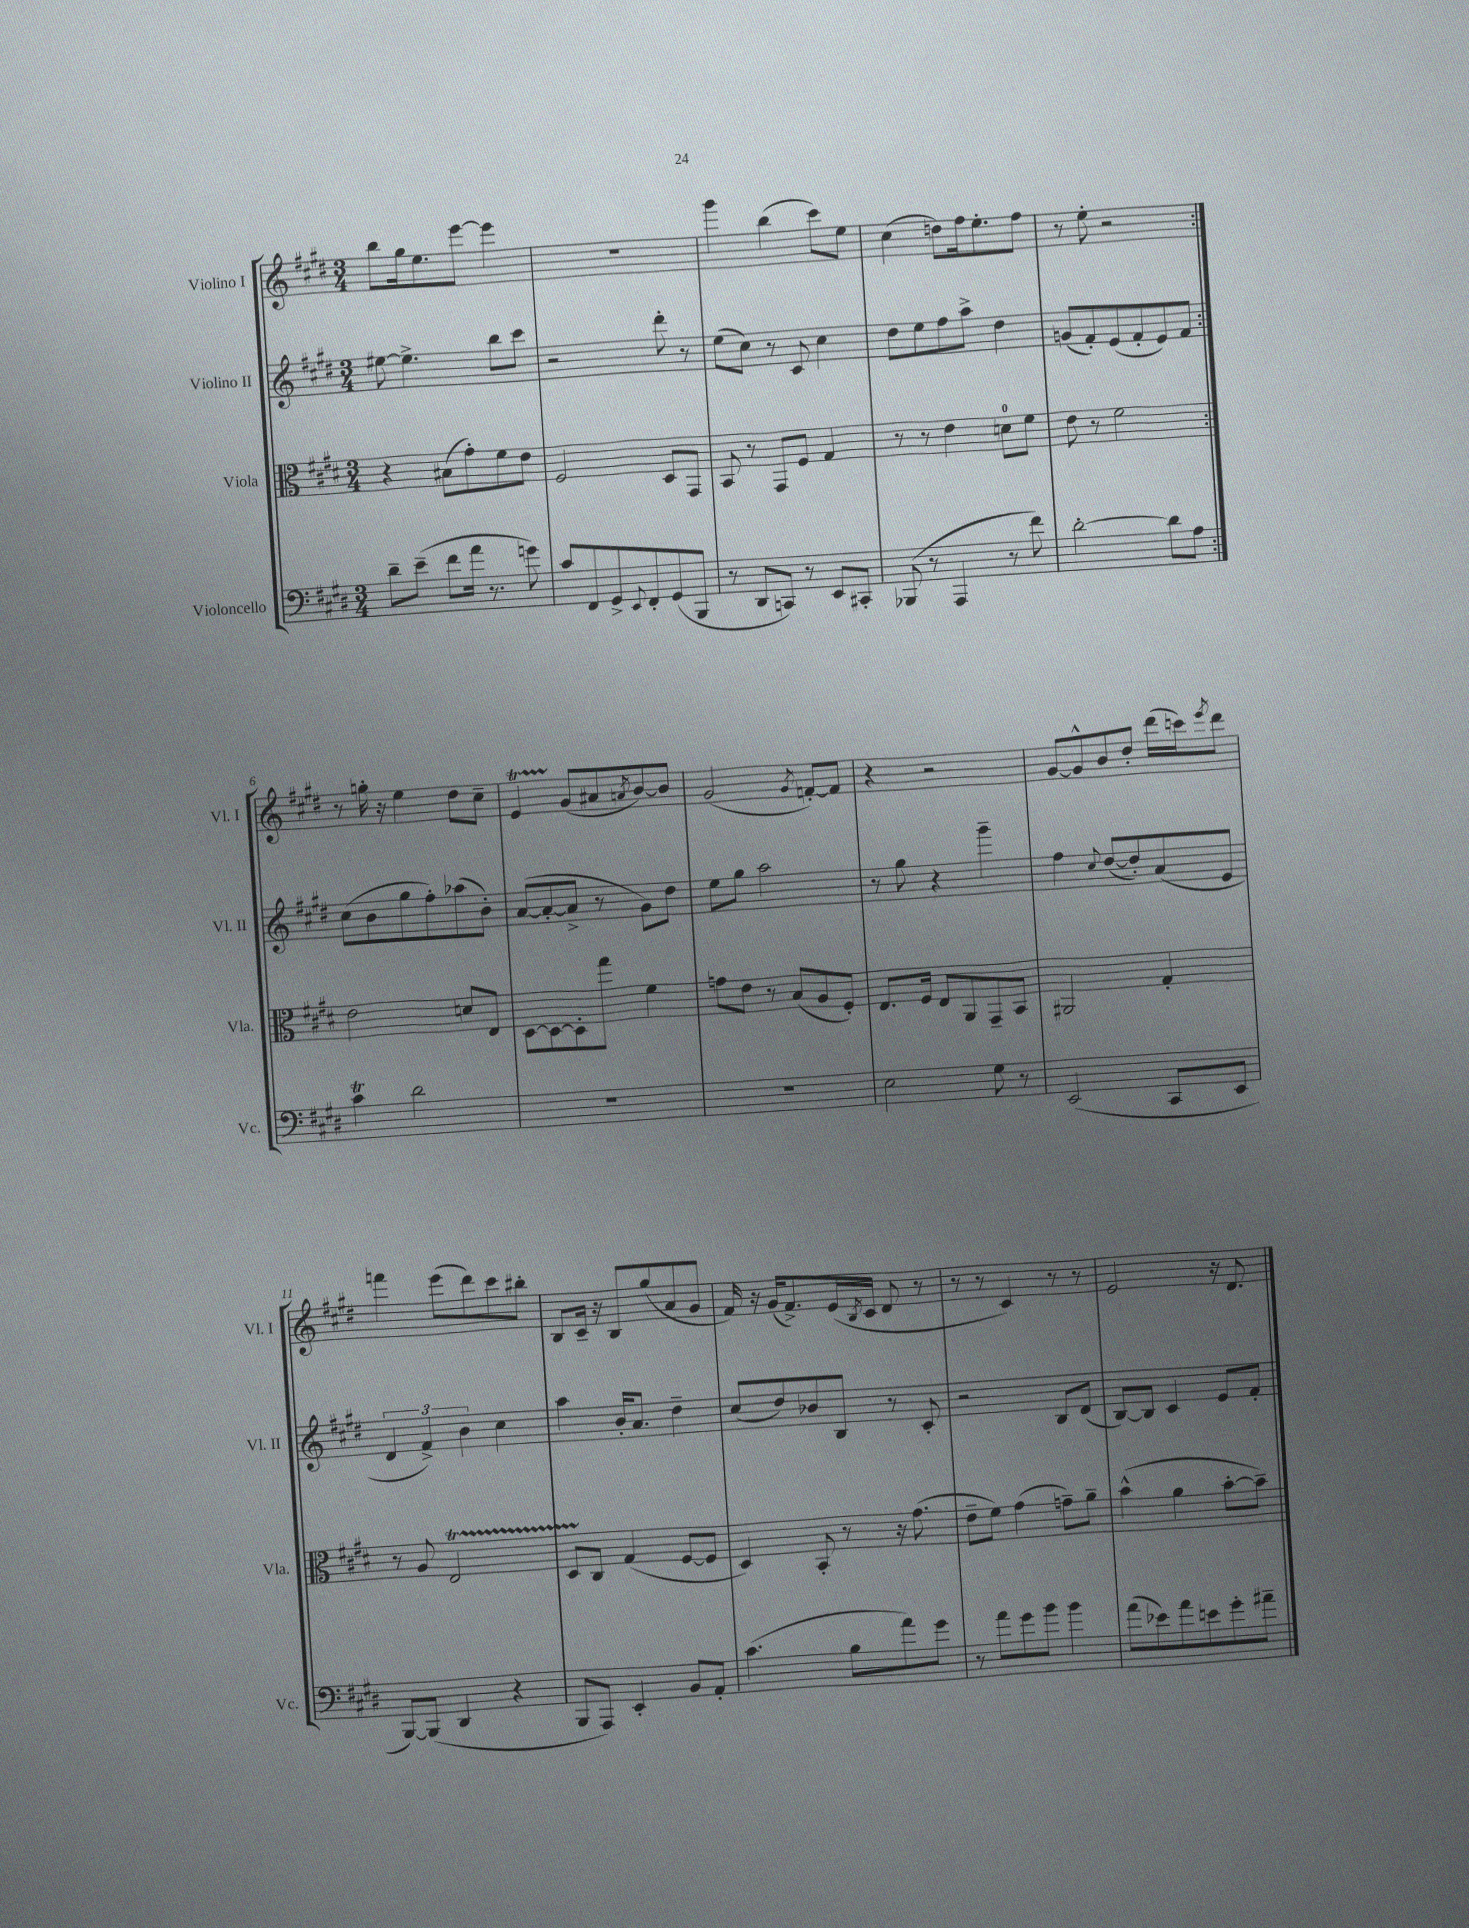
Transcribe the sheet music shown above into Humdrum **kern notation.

**kern	**kern	**kern	**kern
*staff4	*staff3	*staff2	*staff1
*clefF4	*clefC3	*clefG2	*clefG2
*k[f#c#g#d#]	*k[f#c#g#d#]	*k[f#c#g#d#]	*k[f#c#g#d#]
*M3/4	*M3/4	*M3/4	*M3/4
8d#~	4r	[8ee#	8bb
(8e~	.	4.ee#^]	16gg#
.	.	.	8.ee
8f#	(8B#	.	.
16a	8g#')	.	[8eee
8.r	.	.	.
.	8f#	8bb	4eee]
8g)	8e	8ccc#	.
=	=	=	=
8c#	2F#	2r	2.r
8FF#	.	.	.
8GG#^	.	.	.
8qqEE	.	.	.
8FF#'	.	.	.
(8GG#	8D#	8ddd#'	.
8BBB	8GG#	8r	.
=	=	=	=
8r	8BB	(8ee	4ggg#
8DD#	8r	8cc#)	.
8CC)	8GG#	8r	(4bb
8r	8F#	8c#	.
8EE	4G#	4cc#	8ccc#)
8CC#'	.	.	8ee
=	=	=	=
(8BBB-	8r	8dd#	(4cc#
8r	8r	8ee	.
4AAA	4e	8ff#	8dd)
.	.	8aa^	16ff#
.	.	.	8.ee'
8r	8d	4dd#	.
8f#)	8f#	.	8ff#
=	=	=	=
[2d#'	8e	(8g	8r
.	8r	8f#')	8ee'
.	2f#	(8e	2r
.	.	8f#'	.
8d#]	.	8e)	.
8A	.	8f#	.
=:|!	=:|!	=:|!	=:|!
4c#	2e	(8cc#	8r
.	.	8b	16gg'
.	.	.	16r
2d#	.	8gg#	4ee
.	.	8ff#')	.
.	8d	(8aa-	8dd#
.	8E	8b')	8cc#~
=	=	=	=
2.r	[8D#	([8a	4e
.	8D#_	8a'_	.
.	8D#']	8a^]	(8g#
.	8gg#	8r	8a#
.	.	.	8qa
.	4f#	8g#)	[8b)
.	.	8dd#	8b]
=	=	=	=
2.r	8g	8ee	(2g#
.	8e	8gg#	.
.	8r	2aa	.
.	(8B	.	.
.	.	.	8qg#
.	8A	.	[8f')
.	8F#')	.	8f]
=	=	=	=
2E	8.E	8r	4r
.	.	8gg#	.
.	16F#	.	.
.	8E	4r	2r
.	8AA	.	.
8G#	8GG#~	4ggg#~	.
8r	8BB	.	.
=	=	=	=
(2EE	2AA#	4ff#	[8g#
.	.	.	8g#^^]
.	.	8qqcc#	.
.	.	([8dd#	8b
.	.	8dd#'])	8dd#'
8CC#	4G#'	(8a	(16ddd#
.	.	.	16ccc)
.	.	.	8qeee
8EE	.	8e	8ddd#
=	=	=	=
[8BBB)	8r	6d#	4fff
(8BBB]	8A	.	.
.	.	6f#^)	.
4DD#	2E	.	(8eee
.	.	6b	.
.	.	.	8ddd#)
4r	.	4cc#	8ccc#
.	.	.	8bb#'
=	=	=	=
8BBB	8D#	4aa	8B
8AAA)	8C#	.	16c#~
.	.	.	16r
4EE'	(4G#	16b'	8B
.	.	8.a	.
.	.	.	(8gg#
8BB	[8F#	4dd#~	8a
8AA'	8F#]	.	8g#
=	=	=	=
(4.c#	4D#)	(8cc#	16f#)
.	.	.	16r
.	.	8dd#)	(16g#
.	.	.	8.f#^)
.	8BB'	8b-	.
8B	8r	8B	(16e
.	.	.	8qB
.	.	.	16c#
8a)	16r	8r	8d#
.	(8.g#	.	.
8g#	.	8c#'	8r
=	=	=	=
8r	8e~	2r	8r
8a	8f#)	.	8r
8g#	(4g#	.	4c#)
8b	.	.	.
4b	8g~)	8B	8r
.	8a~	(8d#	8r
=	=	=	=
(8a	(4b^^	[8B)	2e
8e-)	.	8B]	.
8a	4a	4c#	.
8e	.	.	.
8g#'	[8b'	8e	16r
.	.	.	8.d#
8a#~	8b~])	8f#'	.
==	==	==	==
*-	*-	*-	*-
